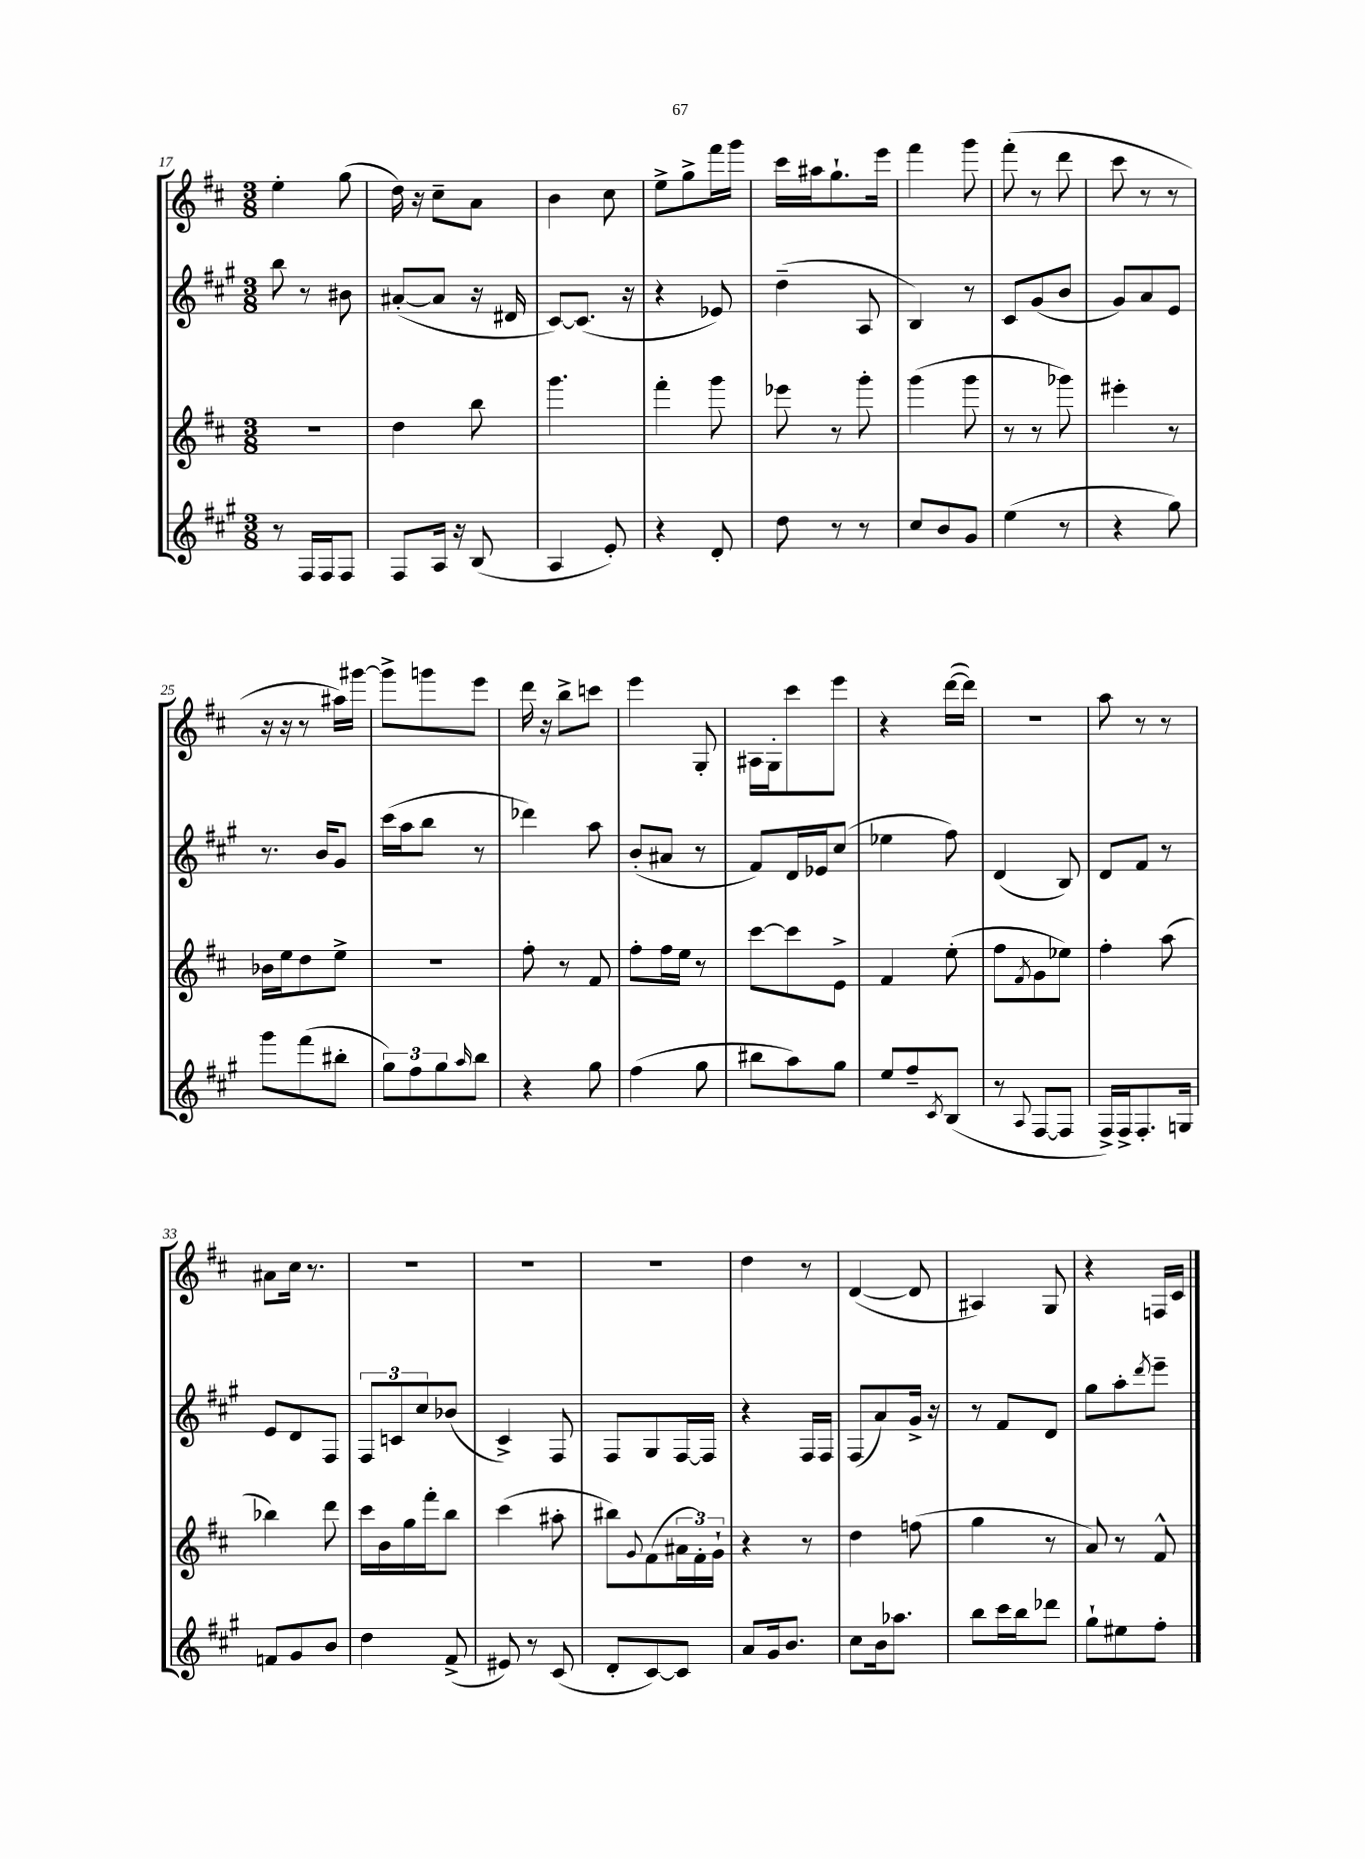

**kern	**kern	**kern	**kern
*staff4	*staff3	*staff2	*staff1
*clefG2	*clefG2	*clefG2	*clefG2
*k[f#c#g#]	*k[f#c#]	*k[f#c#g#]	*k[f#c#]
*M3/8	*M3/8	*M3/8	*M3/8
8r	4.r	8bb	4ee'
16F#	.	8r	.
16F#	.	.	.
8F#	.	8b#	(8gg
=	=	=	=
8F#	4dd	([8a#'	16dd)
.	.	.	16r
16A	.	8a#]	8cc#~
16r	.	.	.
(8B	8bb	16r	8a
.	.	16d#	.
=	=	=	=
4A	4.ggg	[8c#)	4b
.	.	(8.c#]	.
8e')	.	.	8cc#
.	.	16r	.
=	=	=	=
4r	4fff#'	4r	8ee^
.	.	.	8gg^
8d'	8ggg	8e-)	16fff#
.	.	.	16ggg
=	=	=	=
8dd	8eee-	(4dd~	16ccc#
.	.	.	16aa#
8r	8r	.	8.gg`
8r	8ggg'	8A	.
.	.	.	16eee
=	=	=	=
8cc#	(4ggg	4B)	4fff#
8b	.	.	.
8g#	8ggg	8r	8ggg
=	=	=	=
(4ee	8r	8c#	(8fff#'
.	8r	(8g#	8r
8r	8ggg-)	8b	8ddd
=	=	=	=
4r	4eee#'	8g#)	8ccc#
.	.	8a	8r
8gg#)	8r	8e	8r
=	=	=	=
8ggg#	16b-	8.r	16r
.	16ee	.	16r
(8fff#	8dd	.	8r
.	.	16b	.
8bb#'	8ee^	8g#	16aa#)
.	.	.	[16ggg#
=	=	=	=
12gg#)	4.r	(16ccc#	8ggg#^]
.	.	16aa	.
12ff#	.	.	.
.	.	8bb	8ggg
12gg#	.	.	.
16qqaa	.	.	.
8bb	.	8r	8eee
=	=	=	=
4r	8ff#'	4ddd-)	16ddd
.	.	.	16r
.	8r	.	8bb^
8gg#	8f#	8aa	8ccc
=	=	=	=
(4ff#	8ff#'	(8b'	4eee
.	16ff#	8a#	.
.	16ee	.	.
8gg#	8r	8r	8G'
=	=	=	=
8bb#	[8ccc#	8f#)	16A#
.	.	.	16G'
8aa)	8ccc#]	16d	8ccc#
.	.	16e-	.
8gg#	8e^	(8cc#	8eee
=	=	=	=
8ee	4f#	4ee-	4r
8ff#~	.	.	.
8qc#	.	.	.
(8B	(8ee'	8ff#)	([16ddd
.	.	.	16ddd])
=	=	=	=
8r	8ff#	(4d	4.r
8qqA	8qf#	.	.
[8F#	8g	.	.
8F#]	8ee-)	8B)	.
=	=	=	=
16F#^)	4ff#'	8d	8aa
16F#^	.	.	.
8.F#'	.	8f#	8r
.	(8aa	8r	8r
16G	.	.	.
=	=	=	=
8f	4bb-)	8e	8a#
8g#	.	8d	16cc#
.	.	.	8.r
8b	8ddd	8F#	.
=	=	=	=
4dd	16ccc#	12F#	4.r
.	16b	.	.
.	.	12c	.
.	16gg	.	.
.	.	12cc#	.
.	16fff#'	.	.
(8f#^	8bb	(8b-	.
=	=	=	=
8e#)	(4ccc#	4c#^)	4.r
8r	.	.	.
(8c#	8aa#'	8F#	.
=	=	=	=
8d'	8bb#)	8F#	4.r
.	8qqg	.	.
[8c#)	(8f#	8G#	.
8c#]	24a#	[16F#	.
.	24f#')	.	.
.	.	16F#]	.
.	24g`	.	.
=	=	=	=
8a	4r	4r	4dd
16g#	.	.	.
8.b	.	.	.
.	8r	16F#	8r
.	.	16F#	.
=	=	=	=
8cc#	4dd	(8F#	([4d
16b	.	8a)	.
8.aa-	.	.	.
.	(8ff	16g#^	8d]
.	.	16r	.
=	=	=	=
8bb	4gg	8r	4A#)
16ccc#	.	8f#	.
16bb	.	.	.
8ddd-	8r	8d	8G
=	=	=	=
8gg#`	8a)	8gg#	4r
8ee#	8r	8aa'	.
.	.	8qddd	.
8ff#'	8f#^^	8eee~	16F
.	.	.	16c#
==	==	==	==
*-	*-	*-	*-
